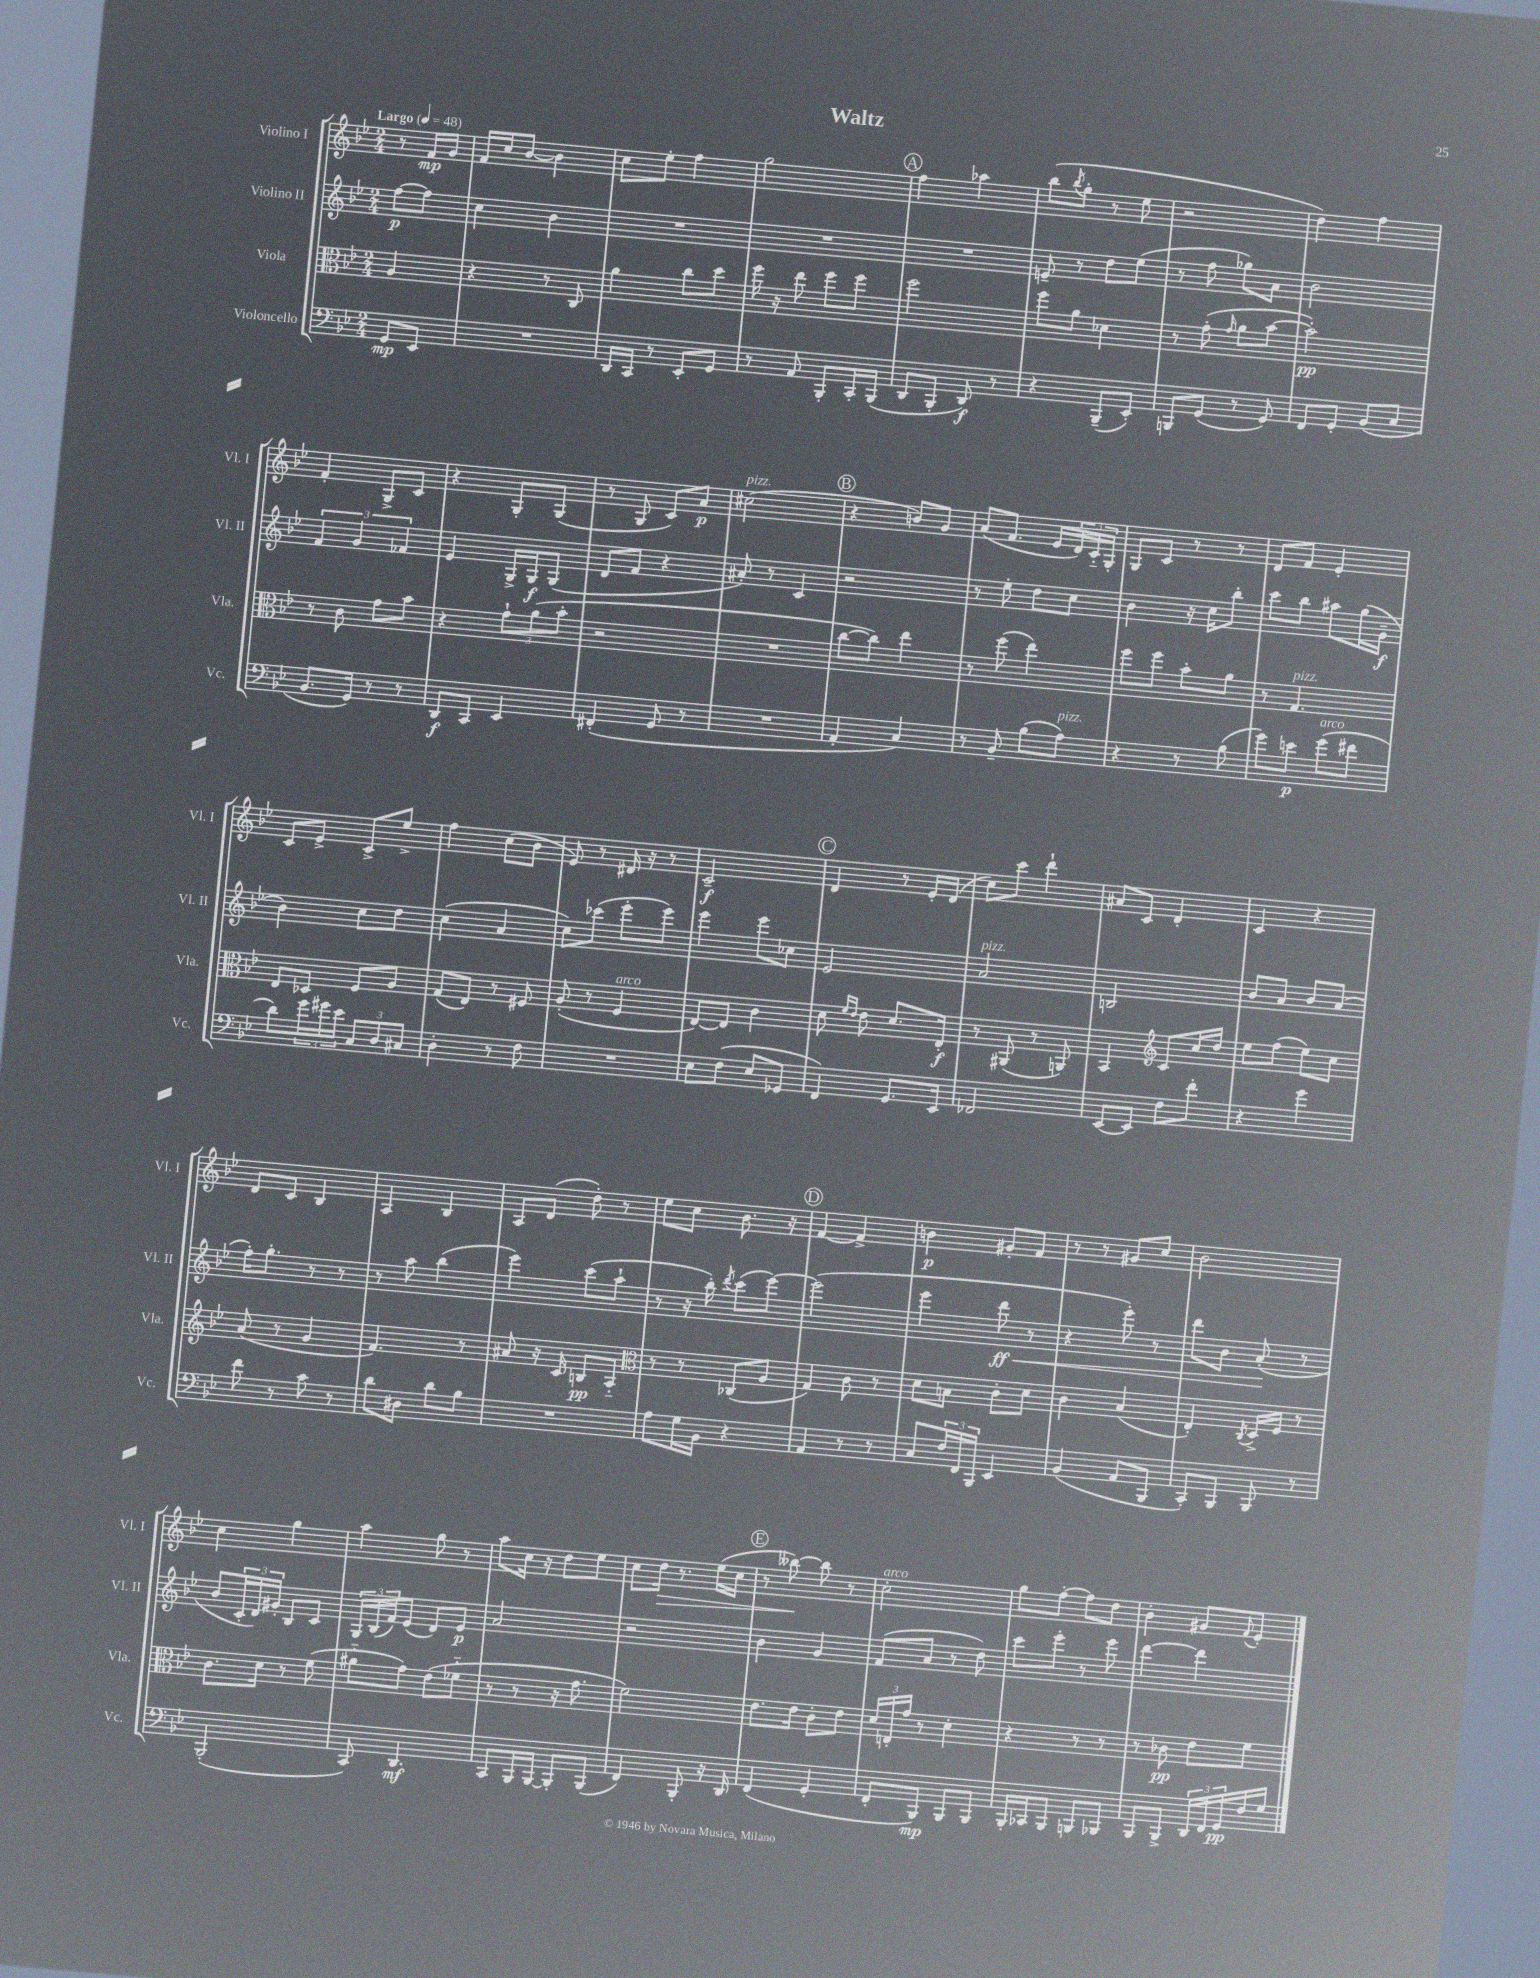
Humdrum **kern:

**kern	**dynam	**kern	**dynam	**kern	**dynam	**kern	**dynam
*part4	*part4	*part3	*part3	*part2	*part2	*part1	*part1
*staff4	*staff4	*staff3	*staff3	*staff2	*staff2	*staff1	*staff1
*I"Violoncello	*	*I"Viola	*	*I"Violino II	*	*I"Violino I	*
*I'Vc.	*	*I'Vla.	*	*I'Vl. II	*	*I'Vl. I	*
*clefF4	*	*clefC3	*	*clefG2	*	*clefG2	*
*k[b-e-]	*	*k[b-e-]	*	*k[b-e-]	*	*k[b-e-]	*
*M2/4	*	*M2/4	*	*M2/4	*	*M2/4	*
*MM48	*	*MM48	*	*MM48	*	*MM48	*
=	=	=	=	=	=	=	=
!	!	!	!	!	!	!LO:TX:a:B:t=Largo	!
8GG/L	mp	4A/	.	[8ff\L	p	8r	.
8EE-/J	.	.	.	8ff\J]	.	16f/LL	mp
.	.	.	.	.	.	16g/JJ	.
=1	=1	=1	=1	=1	=1	=1	=1
2r	.	4r	.	4cc\	.	16f/LL	.
.	.	.	.	.	.	16cc/J	.
.	.	.	.	.	.	[8b-/J	.
.	.	8r	.	4b-\	.	4b-\]	.
.	.	8C/	.	.	.	.	.
=2	=2	=2	=2	=2	=2	=2	=2
16DD/LL	.	4a\	.	2r	.	8cc\L	.
16CC/JJ	.	.	.	.	.	.	.
8r	.	.	.	.	.	8ee-'\J	.
8EE-'/L	.	8cc\L	.	.	.	4ff\	.
8GG/J	.	8dd\J	.	.	.	.	.
=3	=3	=3	=3	=3	=3	=3	=3
8r	.	16ff\	.	2r	.	2gg\	.
.	.	16r	.	.	.	.	.
8AA/	.	8ee-\	.	.	.	.	.
8BBB-'/L	.	8ff\L	.	.	.	.	.
16CC'/L	.	8ff\J	.	.	.	.	.
(16BBB-/JJ	.	.	.	.	.	.	.
!!LO:REH:place=s1:t=A
=4	=4	=4	=4	=4	=4	=4	=4
8DD/L	.	2ff\	.	2r	.	4ff\	.
8BBB-'/J	.	.	.	.	.	.	.
8DD/)	f	.	.	.	.	4aa-X\	.
8r	.	.	.	.	.	.	.
=5	=5	=5	=5	=5	=5	=5	=5
4r	.	8ff\L	.	8en~/	.	(8bb-\L	.
.	.	.	.	.	.	8qbb-/	.
.	.	8a\J	.	8r	.	8gg'\J	.
(8BBB-~/L	.	4d-X\	.	8dd\L	.	8r	.
8EE-'/J)	.	.	.	(8ee-\J	.	8ee-\	.
=6	=6	=6	=6	=6	=6	=6	=6
8BBBn/L	.	8r	.	8r	.	2r	.
(8GG/J	.	(8g'\	.	8ff\	.	.	.
.	.	16qqg/	.	.	.	.	.
8r	.	8a\L	.	8gg-X\L)	.	.	.
8GG/)	.	[8b-\J	.	8a\J	.	.	.
=7	=7	=7	=7	=7	=7	=7	=7
8FF/L	.	2b-'\])	pp	2b-\	.	4dd\)	.
8GG'/J	.	.	.	.	.	.	.
(8BB-/L	.	.	.	.	.	4ff\	.
8C/J	.	.	.	.	.	.	.
!!LO:LB:g=z
=8	=8	=8	=8	=8	=8	=8	=8
8.BB-/L	.	8r	.	6f/	.	4f'/	.
.	.	8c\	.	.	.	.	.
.	.	.	.	6g/	.	.	.
16GG/Jk)	.	.	.	.	.	.	.
8r	.	8g\L	.	.	.	8G^/L	.
.	.	.	.	6f-X/	.	.	.
8r	.	8b-\J	.	.	.	8c/J	.
=9	=9	=9	=9	=9	=9	=9	=9
8DD/L	f	4r	.	4e-/	.	4r	.
8CC/J	.	.	.	.	.	.	.
4EE-/	.	12g`\L	.	16G^/LL	.	8G'/L	.
.	.	.	.	16G/J	f	.	.
.	.	(12a\	.	.	.	.	.
.	.	.	.	(8G/J	.	(8G/J	.
.	.	12b-'\J	.	.	.	.	.
=10	=10	=10	=10	=10	=10	=10	=10
(4FF#X'/	.	2r	.	8d/L	.	8r	.
.	.	.	.	8f/J	.	8G/	.
8GG/	.	.	.	4r	.	8c/L)	.
8r	.	.	.	.	.	8a/J	p
=11	=11	=11	=11	=11	=11	=11	=11
!	!	!	!	!	!	!LO:TX:a:i:t=pizz.	!
2r	.	2r	.	8a#X'/)	.	(2cc#X\	.
.	.	.	.	8r	.	.	.
.	.	.	.	4c/	.	.	.
!!LO:REH:place=s1:t=B
=12	=12	=12	=12	=12	=12	=12	=12
4AA'/	.	[8cc\L	.	2r	.	4r	.
.	.	8cc\J])	.	.	.	.	.
4C/)	.	4ee-\	.	.	.	8bn/L)	.
.	.	.	.	.	.	8g/J	.
=13	=13	=13	=13	=13	=13	=13	=13
8r	.	8r	.	8r	.	(8a/L	.
8BB-~/	.	(8ff\	.	8ee-'\	.	8.f/J	.
(8B-\L	.	4ee-\)	.	8dd\L	.	.	.
.	.	.	.	.	.	16e-/LL	.
!LO:TX:a:i:t=pizz.	!	!	!	!	!	!	!
8A\J)	.	.	.	8cc\J	.	24d/)	.
.	.	.	.	.	.	24c/	.
.	.	.	.	.	.	24G'/JJ	.
=14	=14	=14	=14	=14	=14	=14	=14
4r	.	8ff\L	.	4b-\	.	8G/L	.
.	.	8ff\J	.	.	.	8c/J	.
8r	.	8b-'\L	.	16r	.	8r	.
.	.	.	.	16cc\KL	.	.	.
(8B-\	.	8a\J	.	8bb-'\J	.	8r	.
=15	=15	=15	=15	=15	=15	=15	=15
8g\L)	.	8r	.	8ccc\L	.	8d/L	.
!	!	!LO:TX:a:i:t=pizz.	!	!	!	!	!
8en\J	p	4.G/	.	8bb-\J	.	8f/J	.
!LO:TX:a:i:t=arco	!	!	!	!	!	!	!
(8g\L	.	.	.	8aa#X\L	.	4e-'/	.
8f#X\J	.	.	.	(16gg\L	.	.	.
.	.	.	.	16g~\JJ	f	.	.
!!LO:LB:g=z
=16	=16	=16	=16	=16	=16	=16	=16
8d\L)	.	8E-/L	.	4b-\)	.	8c/L	.
24g\L	.	8D-X/J	.	.	.	8e-^/J	.
24g#X\	.	.	.	.	.	.	.
24e-\JJ	.	.	.	.	.	.	.
12C/L	.	8F/L	.	8cc\L	.	8c^/L	.
12D/	.	.	.	.	.	.	.
.	.	8A/J	.	8dd\J	.	8ee-^/J	.
12C#X/J	.	.	.	.	.	.	.
=17	=17	=17	=17	=17	=17	=17	=17
4D'\	.	(8G/L	.	(4cc\	.	4ff\	.
.	.	8E-/J)	.	.	.	.	.
8r	.	8r	.	4a/	.	(8cc\L	.
8F\	.	8F#X/	.	.	.	8b-\J	.
=18	=18	=18	=18	=18	=18	=18	=18
2r	.	(8A'/	.	8cc\L)	.	8e-/)	.
.	.	8r	.	(8ccc-X\J	.	8r	.
!	!	!LO:TX:a:i:t=arco	!	!	!	!	!
.	.	4F/	.	8eee-'\L	.	16d#X/	.
.	.	.	.	.	.	16r	.
.	.	.	.	8eee-\J)	.	8r	.
=19	=19	=19	=19	=19	=19	=19	=19
8E-\L	.	[8E-/L)	.	4eee-\	.	2c~/	f
(8F\J	.	8E-/J]	.	.	.	.	.
8E-/L	.	4c\	.	8eee-\L	.	.	.
8GG-X/J	.	.	.	8cc-X\J	.	.	.
!!LO:REH:place=s1:t=C
=20	=20	=20	=20	=20	=20	=20	=20
4FF/)	.	8d\	.	2e-/	.	4d/	.
.	.	16qqf/LL	.	.	.	.	.
.	.	16qqe-/JJ	.	.	.	.	.
.	.	8e-\	.	.	.	.	.
8.GG/L	.	8.d/L	.	.	.	8r	.
.	.	.	.	.	.	16e-'/LL	.
16EE-/Jk	.	16E-'/Jk	f	.	.	(16d/JJ	.
=21	=21	=21	=21	=21	=21	=21	=21
!	!	!	!	!LO:TX:a:i:t=pizz.	!	!	!
2FF-X/	.	8r	.	2a/	.	8cc\L)	.
.	.	(8AA#X/	.	.	.	8ccc\J	.
.	.	8r	.	.	.	4ddd`\	.
.	.	8AAn/)	.	.	.	.	.
=22	=22	=22	=22	=22	=22	=22	=22
[8EE-/L	.	4BB-/	.	2Bn/	.	8a#X/L	.
8EE-/J]	.	.	.	.	.	8c/J	.
*	*	*clefG2	*	*	*	*	*
8F\L	.	8c/L	.	.	.	4d'/	.
8f'\J	.	16cc/L	.	.	.	.	.
.	.	16dd/JJ	.	.	.	.	.
=23	=23	=23	=23	=23	=23	=23	=23
4r	.	8ee-\L	.	8b-/L	.	4c/	.
.	.	(8ff\J	.	8a/J	.	.	.
4g\	.	8ee-\L)	.	8b-/L	.	4r	.
.	.	8cc\J	.	(8a/J	.	.	.
!!LO:LB:g=z
=24	=24	=24	=24	=24	=24	=24	=24
8f\	.	(8a/	.	16ff'\KL)	.	8d/L	.
.	.	.	.	8.gg'\J	.	.	.
8r	.	8r	.	.	.	8c/J	.
8c\	.	4g/	.	8r	.	4B-/	.
8r	.	.	.	8r	.	.	.
=25	=25	=25	=25	=25	=25	=25	=25
8d\L	.	4.f/)	.	8r	.	4A/	.
8D#X\J	.	.	.	8aa\	.	.	.
8d\L	.	.	.	(4bb-\	.	4B-/	.
8B-\J	.	8r	.	.	.	.	.
=26	=26	=26	=26	=26	=26	=26	=26
2r	.	8a#X/	.	4eee-\)	.	8A/L	.
.	.	16r	.	.	.	(8d/J	.
.	.	16c/	.	.	.	.	.
.	.	8Bn/L	pp	(8ccc\L	.	8dd'\)	.
.	.	8A/J	.	8aa`\J	.	8r	.
=27	=27	=27	=27	=27	=27	=27	=27
*	*	*clefC3	*	*	*	*	*
8A\L	.	8r	.	8r	.	8ee-\L	.
16G\L	.	8r	.	16r	.	8cc\J	.
16BB-\JJ	.	.	.	16bb-'\)	.	.	.
.	.	.	.	8qddd/	.	.	.
4r	.	(8C-X/L	.	(8ccc\L	.	8.b-\	.
.	.	8A/J	.	[8eee-\J)	.	.	.
.	.	.	.	.	.	16r	.
!!LO:REH:place=s1:t=D
=28	=28	=28	=28	=28	=28	=28	=28
4AA/	.	4G/)	.	(2eee-\]	.	[4f/	.
8r	.	8c\	.	.	.	4f^/]	.
8r	.	8r	.	.	.	.	.
=29	=29	=29	=29	=29	=29	=29	=29
8C/L	.	8d\L	.	4eee-\	.	4bn\	p
24F/L	.	8Bn\J	.	.	.	.	.
24FF/	.	.	.	.	.	.	.
24BBB-/JJ	.	.	.	.	.	.	.
!	!	!	!	!	!LO:HP:b	!	!
4EE-/	.	8c'\L	.	8ddd\	< ff	8g#X'/L	.
.	.	8d\J	.	8r	.	8f/J	.
=30	=30	=30	=30	=30	=30	=30	=30
(4BB-/	.	4c\	.	4r	.	8r	.
.	.	.	.	.	.	8r	.
8AA/L	.	(4B-/	.	8eee-'\)	.	8g#X/L	.
8BBB-/J	.	.	.	8r	.	8cc/J	.
=31	=31	=31	=31	=31	=31	=31	=31
8CC'/L)	.	4E-'/)	.	8ddd\L	.	2b-\	.
8BBB-/J	.	.	.	8b-\J	.	.	.
.	.	8qC/	.	.	.	.	.
8BBB-/	.	16D^/LL	.	(8a'/	.	.	.
.	.	16F/JJ	.	.	.	.	.
8r	.	8r	.	8r	[	.	.
!!LO:LB:g=z
=32	=32	=32	=32	=32	=32	=32	=32
(2BBB-'/	.	8.c\L	.	8b-/L	.	4cc\	.
.	.	.	.	24c'/L	.	.	.
.	.	.	.	24d/)	.	.	.
.	.	16d\Jk	.	.	.	.	.
.	.	.	.	24g#X'/JJ	.	.	.
.	.	8r	.	8B-/L	.	4gg\	.
.	.	(8f\	.	8c/J	.	.	.
=33	=33	=33	=33	=33	=33	=33	=33
8CC/)	.	8a#X\L	.	24G/LL	.	4aa\	.
.	.	.	.	(24B-/	.	.	.
.	.	.	.	24f/J)	.	.	.
4.DD/	mf	8g\J)	.	(8e-/J	.	.	.
.	.	(8e-\L	.	8d/L)	.	8gg\	.
.	.	8f-X\J	.	8e-/J	p	8r	.
=34	=34	=34	=34	=34	=34	=34	=34
8CC/L	.	8r	.	2a/	.	8aa\L	.
16BBB-/L	.	8r	.	.	.	16cc\Jk	.
[16BBB-/JJ	.	.	.	.	.	16r	.
8BBB-'/L]	.	16r	.	.	.	8dd\L	.
.	.	8.g\	.	.	.	.	.
(8BBB-/J	.	.	.	.	.	8ee-\J	.
=35	=35	=35	=35	=35	=35	=35	=35
4FF/)	.	2f\)	.	2r	.	8cc\L	.
!	!	!	!	!	!	!	!LO:HP:b
.	.	.	.	.	.	16dd\Jk	>
.	.	.	.	.	.	8.r	.
8BBB-'/	.	.	.	.	.	.	.
16r	.	.	.	.	.	(16ee-\LL	.
16DD/	.	.	.	.	.	16cc\JJ	.
!!LO:REH:place=s1:t=E
=36	=36	=36	=36	=36	=36	=36	=36
(4FF/	.	8.e-\L	.	4b-\	.	8r	.
.	.	.	.	.	.	[8bb--X\)	.
.	.	16e-\Jk	.	.	.	.	.
4GG'/	.	8c'\L	.	4g/	.	8bb--\]	]
.	.	8e-\J	.	.	.	8r	.
=37	=37	=37	=37	=37	=37	=37	=37
!	!	!	!	!	!	!LO:TX:a:i:t=arco	!
8FF'/L	.	24d/LL	.	(8f/L	.	2cc'\	.
.	.	24En'/	.	.	.	.	.
.	.	24g/JJ	.	.	.	.	.
8BBB-/J)	mp	8r	.	8a/J	.	.	.
8BBB-/L	.	4d'\	.	8r	.	.	.
8BBB-/J	.	.	.	8dd\)	.	.	.
=38	=38	=38	=38	=38	=38	=38	=38
16BBB-'/LL	.	4r	.	8ccc\L	.	8gg\L	.
16CC-X/J	.	.	.	.	.	.	.
8BBB-/J	.	.	.	8eee-'\J	.	[8ff'\J	.
8BBBn/L	.	8r	.	8r	.	8ff\L]	.
8BBB-X/J	.	8r	.	8eee-\	.	8dd\J	.
=39	=39	=39	=39	=39	=39	=39	=39
8BBB-/L	.	8r	.	[4ddd\	.	4b-'\	.
8BBB-^/J	.	8c-X\	pp	.	.	.	.
24DD/LL	.	8e-\L	.	4ddd\]	.	8g#X/L	.
24FF/	.	.	.	.	.	.	.
24GG/	pp	.	.	.	.	.	.
.	.	.	.	.	.	8qqf/	.
16F/	.	8f\J	.	.	.	8e-'/J	.
16G/JJ	.	.	.	.	.	.	.
==	==	==	==	==	==	==	==
*-	*-	*-	*-	*-	*-	*-	*-
